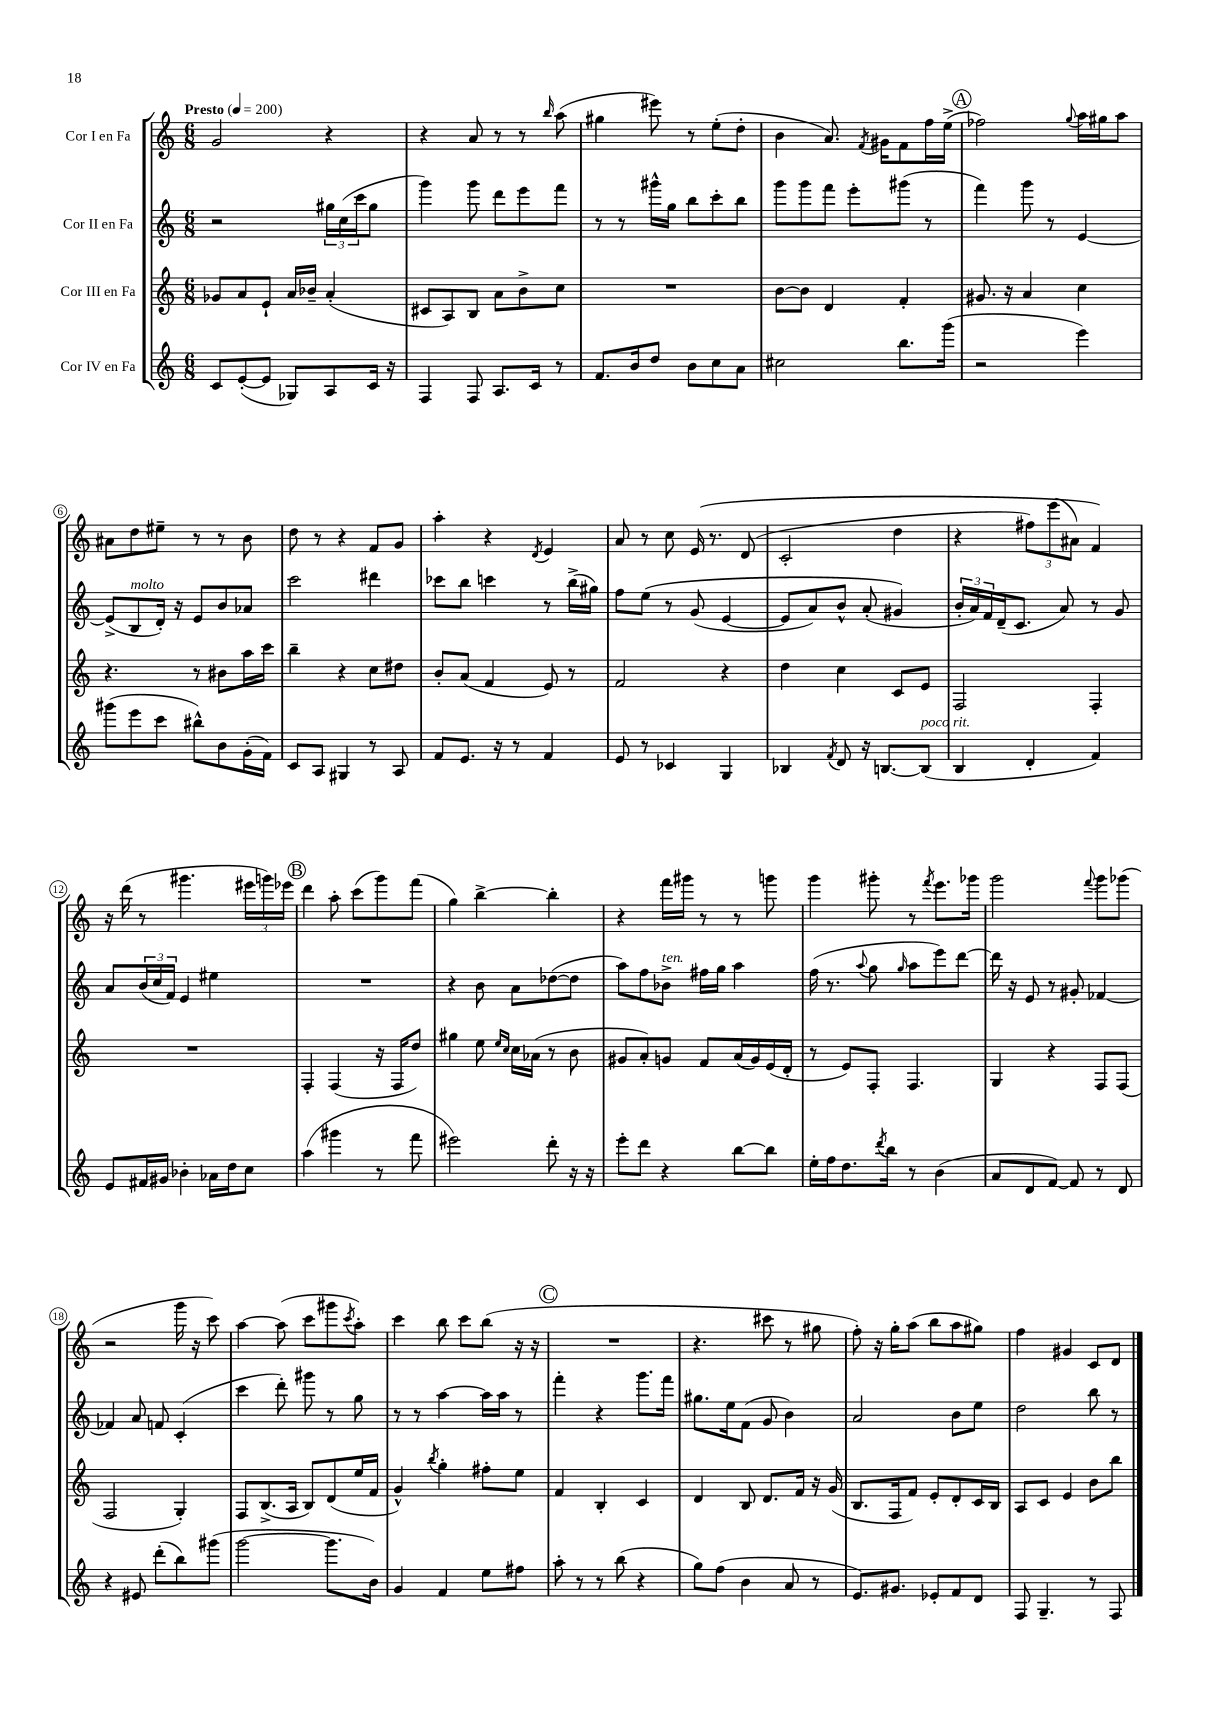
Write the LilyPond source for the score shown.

<<
\new StaffGroup <<
\new Staff = "s0" \with { instrumentName = "Cor I en Fa" } {
    \clef treble \key c \major \numericTimeSignature \time 6/8 \tempo "Presto" 4 = 200
    g'2 r4 |
    r4 a'8 r8 r8 \grace { b''16 } a''8( |
    gis''4 eis'''8) r8 e''8-.( d''8-. |
    b'4 a'8.) \acciaccatura { f'8 } gis'16 f'8 f''16 e''16->( |
    \mark \markup { \circle "A" } fes''2) \appoggiatura { g''8 } a''16 gis''16 a''8 |
    ais'8 d''8 eis''8-- r8 r8 b'8 |
    d''8 r8 r4 f'8 g'8 |
    a''4-. r4 \acciaccatura { d'8 } e'4 |
    a'8 r8 c''8 e'16\( r8. d'8( |
    c'2-. d''4 |
    r4 \tuplet 3/2 { fis''8) e'''8( ais'8) } f'4\) |
    r16 d'''16( r8 gis'''4. \tuplet 3/2 { eis'''16 g'''16) ees'''16 } |
    \mark \markup { \circle "B" } d'''4 a''8-. c'''8( g'''8) f'''8( |
    g''4) b''4~-> b''4-. |
    r4 f'''16 gis'''16 r8 r8 g'''8 |
    g'''4 gis'''8-. r8 \acciaccatura { f'''8 } e'''8. ges'''16 |
    g'''2 \appoggiatura { f'''8 } g'''8 ges'''8( |
    r2 g'''16 r16 c'''8) |
    a''4~ a''8( c'''8 gis'''8 \acciaccatura { c'''8 } a''8-.) |
    c'''4 b''8 c'''8 b''8( r16 r16 |
    \mark \markup { \circle "C" } R2. |
    r4. cis'''8 r8 gis''8 |
    f''8-.) r16 g''16-. a''8( b''8 a''8 gis''8) |
    f''4 gis'4 c'8 d'8 \bar "|." |
}
\new Staff = "s1" \with { instrumentName = "Cor II en Fa" } {
    \clef treble \key c \major \numericTimeSignature \time 6/8
    r2 \tuplet 3/2 { gis''16 c''16( c'''16 } gis''8 |
    g'''4) g'''8 d'''8 e'''8 f'''8 |
    r8 r8 gis'''16-^ g''16 b''8 c'''8-. b''8 |
    g'''8 g'''8 f'''8 e'''8-. gis'''8( r8 |
    \mark \markup { \circle "A" } f'''4) g'''8 r8 e'4~ |
    e'8->( b8^\markup { \italic "molto" } d'16-.) r16 e'8 b'8 aes'8 |
    c'''2 dis'''4 |
    ces'''8 b''8 c'''4 r8 b''16->( gis''16) |
    f''8 e''8\( r8 g'8( e'4~ |
    e'8 a'8) b'8-^ a'8-.( gis'4\) |
    \tuplet 3/2 { b'16-. a'16) f'16 } d'16--( c'8. a'8) r8 g'8 |
    a'8 \tuplet 3/2 { b'16( c''16 f'16) } e'4 eis''4 |
    \mark \markup { \circle "B" } R2. |
    r4 b'8 a'8 des''8~( des''8 |
    a''8) f''8 bes'8->^\markup { \italic "ten." } fis''16 g''16 a''4 |
    f''16( r8. \appoggiatura { a''8 } g''8 \grace { g''16 } a''8 e'''8) d'''8~ |
    d'''16 r16 e'8 r8 gis'8-. fes'4~ |
    fes'4 a'8 f'8 c'4-.( |
    c'''4 d'''8-.) gis'''8 r8 g''8 |
    r8 r8 a''4~ a''16 a''16 r8 |
    \mark \markup { \circle "C" } f'''4-. r4 g'''8. f'''16 |
    gis''8. e''16 f'8( g'8 b'4) |
    a'2 b'8 e''8 |
    d''2 b''8 r8 \bar "|." |
}
\new Staff = "s2" \with { instrumentName = "Cor III en Fa" } {
    \clef treble \key c \major \numericTimeSignature \time 6/8
    ges'8 a'8 e'8-! a'16 bes'16-- a'4-.( |
    cis'8 a8) b8 a'8 b'8-> c''8 |
    R2. |
    b'8~ b'8 d'4 f'4-. |
    \mark \markup { \circle "A" } gis'8. r16 a'4 c''4 |
    r4. r8 bis'8 a''16 c'''16 |
    b''4-- r4 c''8 dis''8 |
    b'8-. a'8( f'4 e'8) r8 |
    f'2 r4 |
    d''4 c''4 c'8 e'8 |
    f2 f4-. |
    R2. |
    \mark \markup { \circle "B" } f4-. f4( r16 f16 d''8) |
    gis''4 e''8 \grace { e''16 c''16 } c''16 aes'16( r8 b'8 |
    gis'8 a'8-.) g'8 f'8 a'16( g'16) e'16( d'16-. |
    r8 e'8) f8-. f4. |
    g4 r4 f8 f8( |
    f2 g4-.) |
    f8 b8.->( a16 b8) d'8( e''16 f'16 |
    g'4-^) \acciaccatura { b''8 } g''4-. fis''8-. e''8 |
    \mark \markup { \circle "C" } f'4 b4-. c'4 |
    d'4 b8 d'8. f'16 r16 g'16( |
    b8. f16 f'8) e'8-. d'8-. c'16 b16 |
    a8 c'8 e'4 b'8 b''8 \bar "|." |
}
\new Staff = "s3" \with { instrumentName = "Cor IV en Fa" } {
    \clef treble \key c \major \numericTimeSignature \time 6/8
    c'8 e'8~-.( e'8 ges8) a8 c'16 r16 |
    f4 f8 a8. c'16 r8 |
    f'8. b'16 d''8 b'8 c''8 a'8 |
    cis''2 b''8. g'''16( |
    \mark \markup { \circle "A" } r2 e'''4) |
    gis'''8( e'''8 c'''8 bis''8-^) b'8 g'16-.( f'16) |
    c'8 a8 gis4 r8 a8 |
    f'8 e'8. r16 r8 f'4 |
    e'8 r8 ces'4 g4 |
    bes4 \acciaccatura { f'8 } d'8 r16 b8.~ b8^\markup { \italic "poco rit." }( |
    b4 d'4-. f'4) |
    e'8 fis'16 gis'16 bes'4-. aes'16 d''16 c''8 |
    \mark \markup { \circle "B" } a''4( gis'''4 r8 f'''8 |
    eis'''2) d'''8-. r16 r16 |
    e'''8-. d'''8 r4 b''8~ b''8 |
    e''16-. f''16 d''8. \acciaccatura { d'''8 } b''16 r8 b'4( |
    a'8 d'8 f'8~) f'8 r8 d'8 |
    r4 eis'8 d'''8-.( b''8) gis'''8( |
    g'''2~ g'''8. b'16) |
    g'4 f'4 e''8 fis''8 |
    \mark \markup { \circle "C" } a''8-. r8 r8 b''8( r4 |
    g''8) f''8( b'4 a'8 r8 |
    e'8.) gis'8. ees'8-. f'8 d'8 |
    f8 g4.-- r8 f8 \bar "|." |
}
>>
>>
\layout { \context { \Score \override BarNumber.stencil = #(make-stencil-circler 0.1 0.3 ly:text-interface::print) } }
